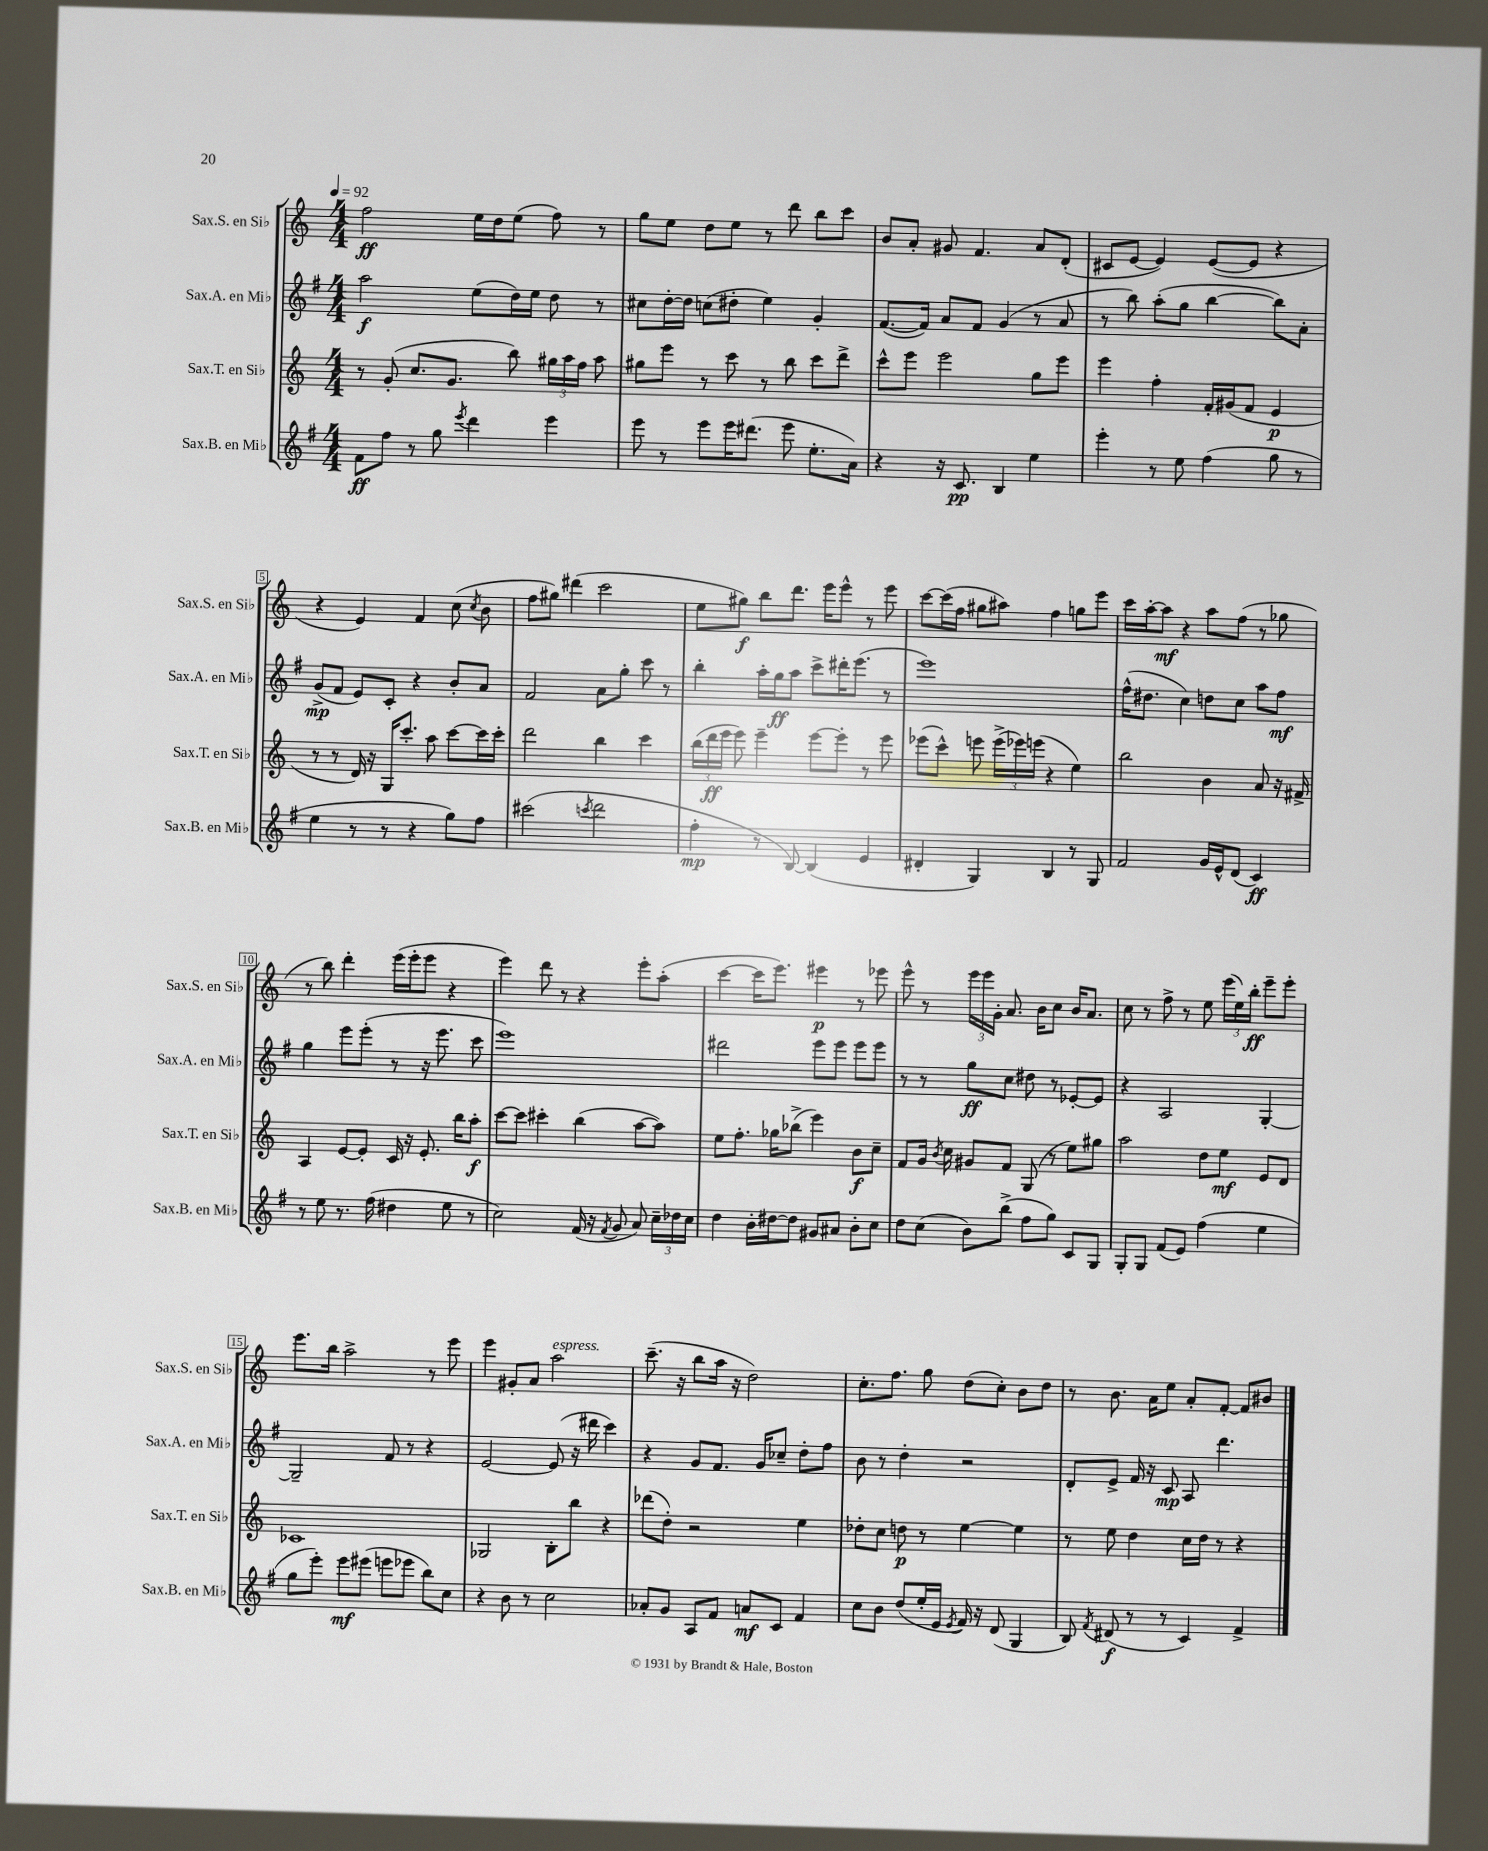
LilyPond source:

<<
\new StaffGroup <<
\new Staff = "s0" \with { instrumentName = "Sax.S. en Sib" shortInstrumentName = "Sax.S. en Sib" } {
    \clef treble \key c \major \numericTimeSignature \time 4/4 \tempo 4 = 92
    \autoBeamOff f''2\ff e''16[ d''16 e''8]( f''8) r8 |
    g''8[ e''8] d''8[ e''8] r8 d'''8 b''8[ c'''8] |
    b'8[ a'8]-. gis'8 f'4. a'8[ d'8]-.( |
    cis'8[ e'8]~ e'4) e'8[~( e'8] r4 |
    r4 e'4) f'4 c''8( \acciaccatura { c''8 } b'8 |
    f''8[ gis''8]) dis'''4( c'''2 |
    e''8[ gis''8]\f) b''8[ d'''8.] e'''16[ e'''8]-^ r8 e'''8 |
    c'''8[~ c'''16( f''16] gis''8[ ais''8]) f''4 g''8[ e'''8] |
    c'''16[ a''16~-. a''8]\mf r4 a''8[ f''8]( r8 ges''8 |
    r8 b''8) d'''4-. e'''16[( e'''16-. e'''8] r4 |
    e'''4) d'''8 r8 r4 e'''8[-. a''8]-.( |
    c'''4~ c'''16[ e'''8.]) eis'''4\p r8 ees'''8 |
    e'''8-^ r8 \tuplet 3/2 { e'''16[ e'''16 g'16]-. } a'8. b'16[ c''8] b'16[ a'8.] |
    c''8 r8 f''8-> r8 e''8 \tuplet 3/2 { e'''16[( e''16) b''16]-.\ff } e'''8[-- e'''8]-. |
    e'''8.[ b''16] a''2-> r8 e'''8 |
    e'''4 gis'8[-. a'8] a''2^\markup { \italic "espress." } |
    c'''8.--( r16 b''8[ a''16] r16 d''2) |
    c''8.[-. f''8.] g''8 d''8[( c''8]-.) b'8[ d''8] |
    r8 b'8. a'16[ e''8] a'8[-. f'8]~-. f'8[ bis'8] \bar "|." |
}
\new Staff = "s1" \with { instrumentName = "Sax.A. en Mib" shortInstrumentName = "Sax.A. en Mib" } {
    \clef treble \key g \major \numericTimeSignature \time 4/4
    \autoBeamOff a''2\f e''8[( d''16) e''16] d''8 r8 |
    cis''8[ d''16~-. d''16] c''8[( dis''8]-. e''4) g'4-. |
    fis'8.[~( fis'16]) a'8[ fis'8] g'4( r8 a'8 |
    r8 b''8) a''8[-.( g''8] b''4~ b''8[) a'8]-. |
    g'8[->\mp( fis'8] e'8[) c'8]-. r4 b'8[-. a'8] |
    fis'2 a'8[ g''8]-. c'''8 r8 |
    b''4-. a''16[-. g''16\ff a''8] c'''8[-> dis'''16-. e'''8.]( r8 |
    e'''1) |
    fis''16[-^( dis''8.] c''4) d''8[ c''8] a''8[ fis''8]\mf |
    g''4 e'''8[ e'''8]-.( r8 r16 e'''8. c'''8 |
    e'''1) |
    dis'''2 e'''8[ e'''8] e'''8[ e'''8] |
    r8 r8 g''8[\ff c''8] dis''8 r8 ees'8[~-. ees'8] |
    r4 a2 g4~-. |
    g2-- fis'8 r8 r4 |
    e'2~ e'8( r16 dis'''16 c'''4) |
    r4 g'8[ fis'8.] g'16[ ces''8]-- d''8[-. fis''8] |
    b'8 r8 d''4-. r2 |
    d'8[-. e'8]-> fis'16 r16 c'8\mp a8 d'''4. \bar "|." |
}
\new Staff = "s2" \with { instrumentName = "Sax.T. en Sib" shortInstrumentName = "Sax.T. en Sib" } {
    \clef treble \key c \major \numericTimeSignature \time 4/4
    \autoBeamOff r8 g'8-.( c''8.[ g'8.] b''8) \tuplet 3/2 { gis''16[ a''16 f''16] } a''8 |
    gis''8[ e'''8] r8 c'''8 r8 b''8 c'''8[ d'''8]-> |
    c'''8[-^ e'''8] e'''2 g''8[ e'''8] |
    e'''4 f''4-. f'16[-. gis'16( f'8] e'4\p |
    r8 r8 d'16) r16 g16[ c'''8.]-. a''8 c'''8[~ c'''16 c'''16]-. |
    d'''2 b''4 c'''4 |
    \tuplet 3/2 { b''16[( d'''16\ff e'''16] } e'''8) e'''4-- e'''8[~ e'''8]-. r8 e'''8 |
    ees'''8[( c'''8]-^) e'''8 \tuplet 3/2 { e'''16[->( ees'''16) e'''16]( } r4 e''4) |
    b''2 b'4 a'8 r16 fis'16-> |
    a4 e'8[~ e'8]-. c'16 r16 e'8.-. b''16[ a''8]-.\f |
    c'''8[~ c'''8] cis'''4-. b''4( a''8[~ a''8]) |
    e''8[ f''8.]-. ges''16[ bes''8]->( e'''4) b'8[\f c''8]-- |
    f'8[ g'16] \acciaccatura { b'8 } c''16 gis'8[ f'8] g8( r8 e''8[) gis''8] |
    a''2 d''8[ e''8]\mf e'8[ d'8] |
    ces'1 |
    ges2 b8[-. b''8] r4 |
    des'''8[( d''8]-.) r2 e''4 |
    des''8[-. c''8] d''8\p r8 e''4~ e''4 |
    r8 e''8 d''4 c''16[ d''16] r8 r4 \bar "|." |
}
\new Staff = "s3" \with { instrumentName = "Sax.B. en Mib" shortInstrumentName = "Sax.B. en Mib" } {
    \clef treble \key g \major \numericTimeSignature \time 4/4
    \autoBeamOff fis'8[\ff fis''8] r8 g''8 \acciaccatura { e'''8 } d'''4 e'''4 |
    e'''8 r8 e'''8[ e'''16 dis'''8.]( e'''8 e''8.[-. a'16]) |
    r4 r16 c'8.\pp b4 e''4 |
    e'''4-. r8 e''8 fis''4( g''8 r8 |
    e''4 r8 r8 r4 g''8[) fis''8] |
    cis'''2( \acciaccatura { c'''8 } d'''2 |
    fis''4-.\mp r8 b8~) b4( e'4 |
    dis'4-. g4) b4 r8 g8 |
    fis'2 g'16[ e'16-^ d'8]( c'4\ff) |
    r8 e''8 r8. fis''16( dis''4 e''8 r8 |
    c''2) fis'16( r16 \acciaccatura { fis'8 } g'8 a'8) \tuplet 3/2 { c''16[-- des''16 c''16] } |
    d''4 b'16[-. dis''16~ dis''8] gis'8[ ais'8] b'8[-. c''8] |
    d''8[ c''8]( b'8[) b''8]->( fis''8[ g''8]) c'8[ g8] |
    g8[-. g8] fis'8[( e'8]) fis''4( e''4 |
    g''8[ e'''8]-.) e'''8[\mf eis'''8]( e'''8[ ees'''8] b''8[) c''8] |
    r4 b'8 r8 c''2 |
    aes'8[-. g'8] a8[ fis'8] a'8[\mf c'8] fis'4 |
    c''8[ b'8] d''8[( e''16-. e'16] \acciaccatura { e'8 } fis'16) r16 d'8( g4 |
    b8) \acciaccatura { fis'8 } dis'8\f( r8 r8 c'4) fis'4-> \bar "|." |
}
>>
>>
\layout { \context { \Score \override BarNumber.stencil = #(make-stencil-boxer 0.1 0.3 ly:text-interface::print) } }
